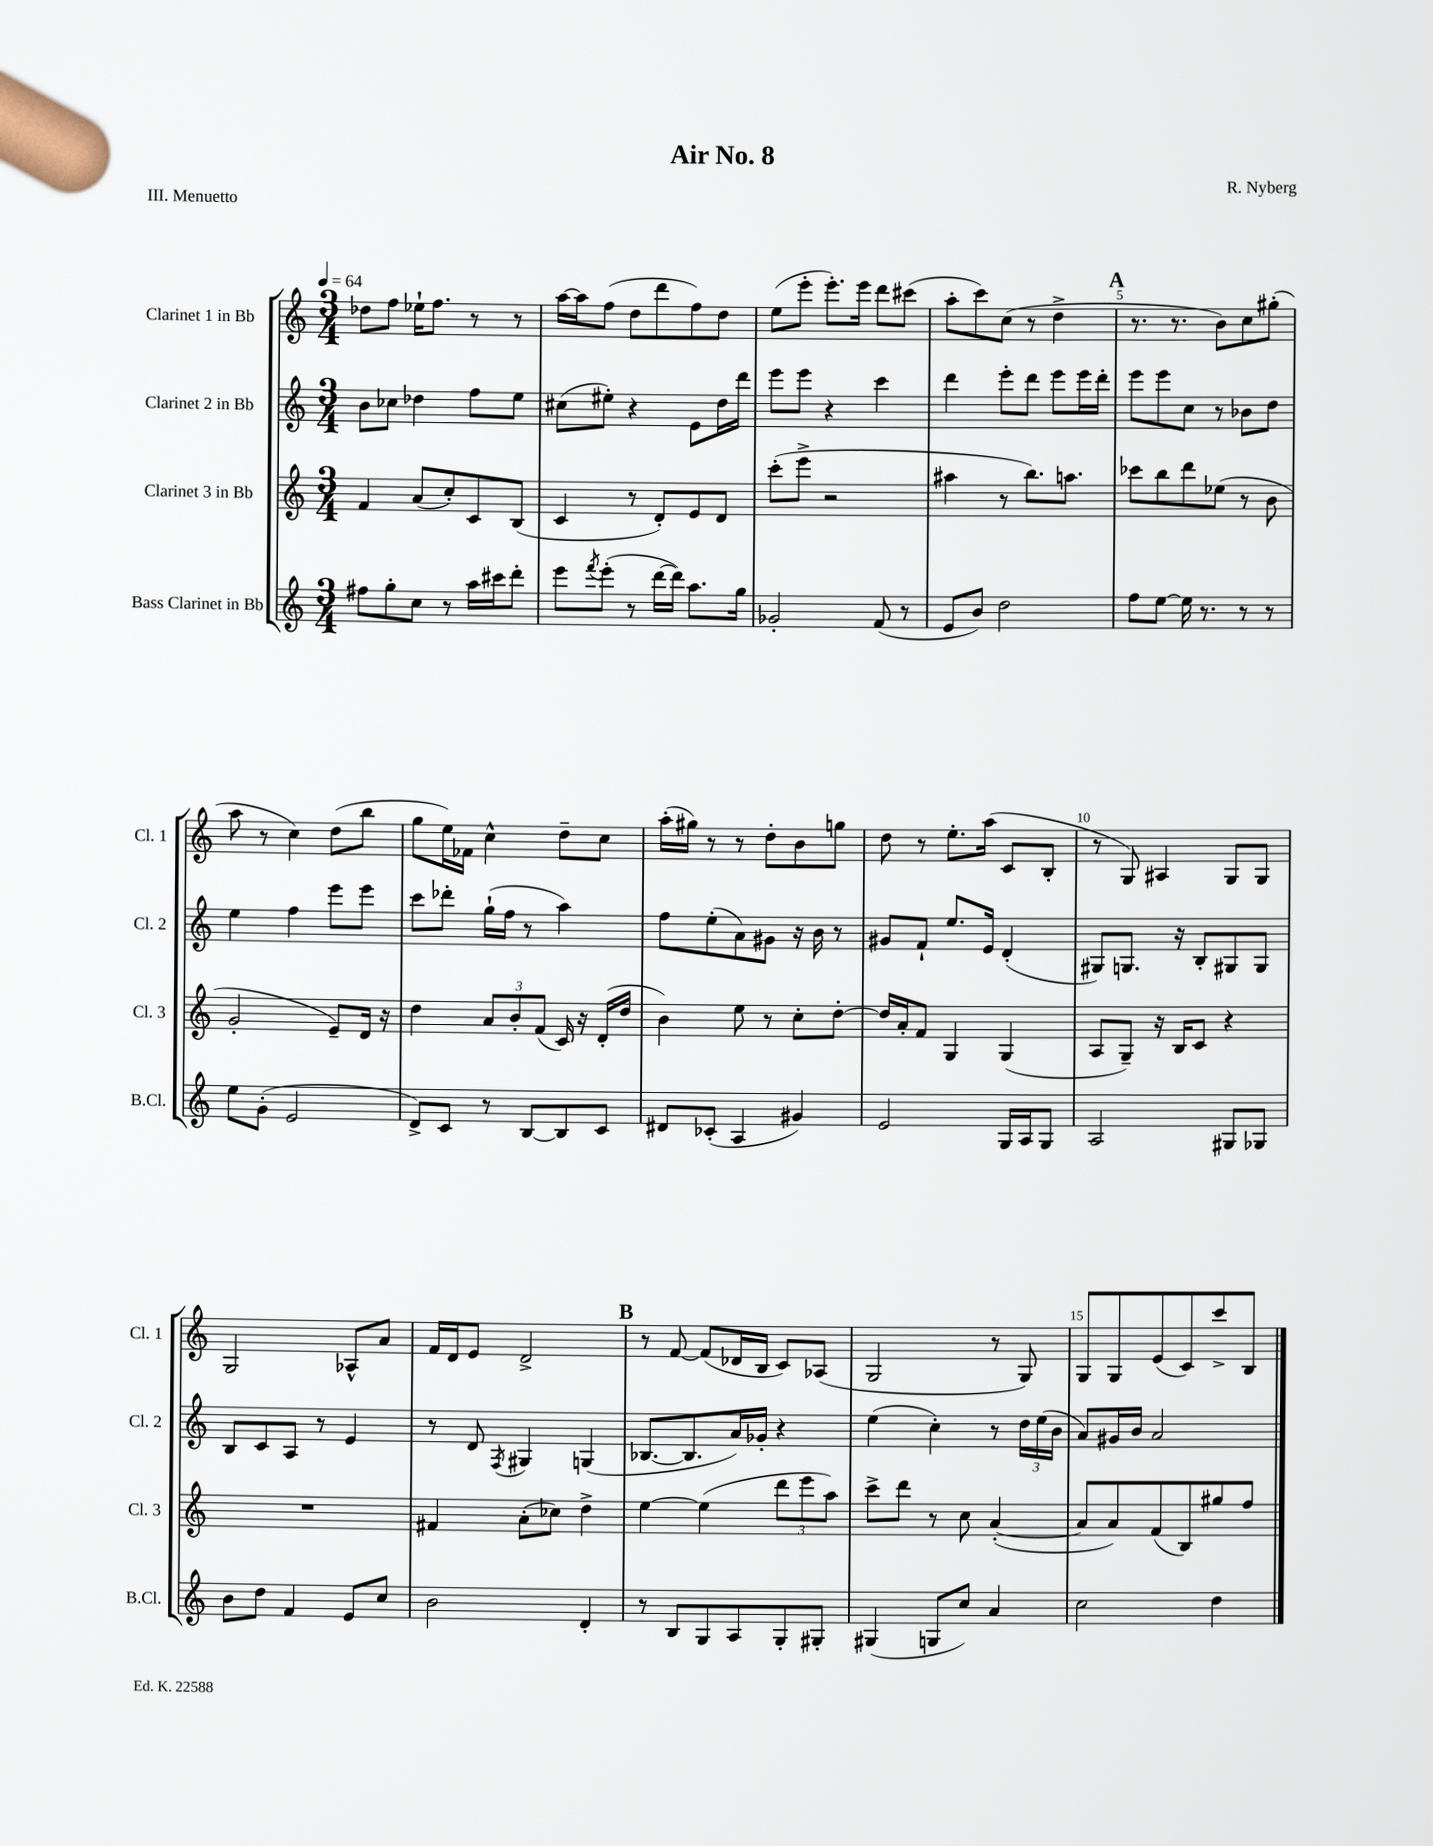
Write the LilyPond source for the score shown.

\header { title = "Air No. 8" composer = "R. Nyberg" piece = "III. Menuetto" }
<<
\new StaffGroup <<
\new Staff = "s0" \with { instrumentName = "Clarinet 1 in Bb" shortInstrumentName = "Cl. 1" } {
    \clef treble \key c \major \numericTimeSignature \time 3/4 \tempo 4 = 64
    des''8 f''8 ees''16-! f''8. r8 r8 |
    a''16~ a''16 f''8( d''8 d'''8 f''8) d''8 |
    e''8( e'''8-. e'''8.-.) e'''16 d'''8 cis'''8( |
    a''8-. c'''8) c''8( r8 d''4-> |
    \mark \markup { \bold "A" } r8. r8. b'8) c''8 gis''8-.( |
    a''8 r8 c''4) d''8( b''8 |
    g''8 e''16) fes'16 c''4-^ d''8-- c''8 |
    a''16-.( gis''16) r8 r8 d''8-. b'8 g''8 |
    d''8 r8 e''8.-. a''16( c'8 b8-. |
    r8 g8) ais4 g8 g8 |
    g2 aes8-^ a'8 |
    f'16 d'16 e'8 d'2-> |
    \mark \markup { \bold "B" } r8 f'8~ f'8( des'16 b16 c'8) aes8( |
    g2 r8 g8) |
    g8 g8 e'8( c'8) c'''8-> b8 \bar "|." |
}
\new Staff = "s1" \with { instrumentName = "Clarinet 2 in Bb" shortInstrumentName = "Cl. 2" } {
    \clef treble \key c \major \numericTimeSignature \time 3/4
    b'8 ces''8 des''4 f''8 e''8 |
    cis''8( eis''8-.) r4 e'8 d''16 d'''16 |
    e'''8 e'''8 r4 c'''4 |
    d'''4 e'''8-. d'''8 e'''8 e'''16 d'''16-. |
    \mark \markup { \bold "A" } e'''8 e'''8 c''8 r8 bes'8 d''8 |
    e''4 f''4 e'''8 e'''8 |
    c'''8 des'''8-. g''16-!( f''16 r8 a''4) |
    f''8 e''8-.( a'8) gis'8 r16 b'16 r8 |
    gis'8 f'8-! e''8. e'16 d'4-.( |
    gis8) g8. r16 b8-. gis8 gis8 |
    b8 c'8 a8 r8 e'4 |
    r8 d'8 \acciaccatura { f8 } gis4 g4( |
    \mark \markup { \bold "B" } bes8.~ bes8. a'16) ges'16-. r4 |
    e''4( c''4-.) r8 \tuplet 3/2 { d''16 e''16( b'16 } |
    a'8) gis'16 b'16 a'2 \bar "|." |
}
\new Staff = "s2" \with { instrumentName = "Clarinet 3 in Bb" shortInstrumentName = "Cl. 3" } {
    \clef treble \key c \major \numericTimeSignature \time 3/4
    f'4 a'8( c''8-.) c'8 b8( |
    c'4 r8 d'8-.) e'8 d'8 |
    c'''8-.( e'''8-> r2 |
    ais''4 r8 b''8.) a''8. |
    \mark \markup { \bold "A" } ces'''8 b''8 d'''8 ees''8( r8 b'8 |
    g'2-. e'8--) d'16 r16 |
    d''4 \tuplet 3/2 { a'8 b'8-. f'8( } c'16) r16 d'16-.( d''16 |
    b'4) e''8 r8 c''8-. d''8~-. |
    d''16 a'16-. f'8 g4 g4( |
    a8 g8--) r16 b16 c'8 r4 |
    R2. |
    fis'4 a'8-.( ces''8) d''4-> |
    \mark \markup { \bold "B" } e''4~ e''4( \tuplet 3/2 { d'''8 e'''8 a''8) } |
    c'''8-> d'''8 r8 c''8 a'4~-.( |
    a'8 a'8) f'8( b8) gis''8 f''8 \bar "|." |
}
\new Staff = "s3" \with { instrumentName = "Bass Clarinet in Bb" shortInstrumentName = "B.Cl." } {
    \clef treble \key c \major \numericTimeSignature \time 3/4
    fis''8 g''8-. c''8 r8 a''16 cis'''16 d'''8-. |
    e'''8 \acciaccatura { f'''8 } e'''8-.( r8 d'''16~ d'''16) a''8. g''16 |
    ges'2-. f'8( r8 |
    e'8 b'8) d''2 |
    \mark \markup { \bold "A" } f''8 e''8~ e''16 r8. r8 r8 |
    e''8 g'8-.( e'2 |
    d'8->) c'8 r8 b8~ b8 c'8 |
    dis'8 ces'8-.( a4 gis'4) |
    e'2 g16 a16 g8 |
    a2 gis8 ges8 |
    b'8 d''8 f'4 e'8 c''8 |
    b'2 d'4-. |
    \mark \markup { \bold "B" } r8 b8 g8 a8 g8-. gis8-. |
    gis4( g8 c''8) a'4 |
    c''2 d''4 \bar "|." |
}
>>
>>
\layout { \context { \Score \override BarNumber.break-visibility = ##(#f #t #t) barNumberVisibility = #(every-nth-bar-number-visible 5) } }
